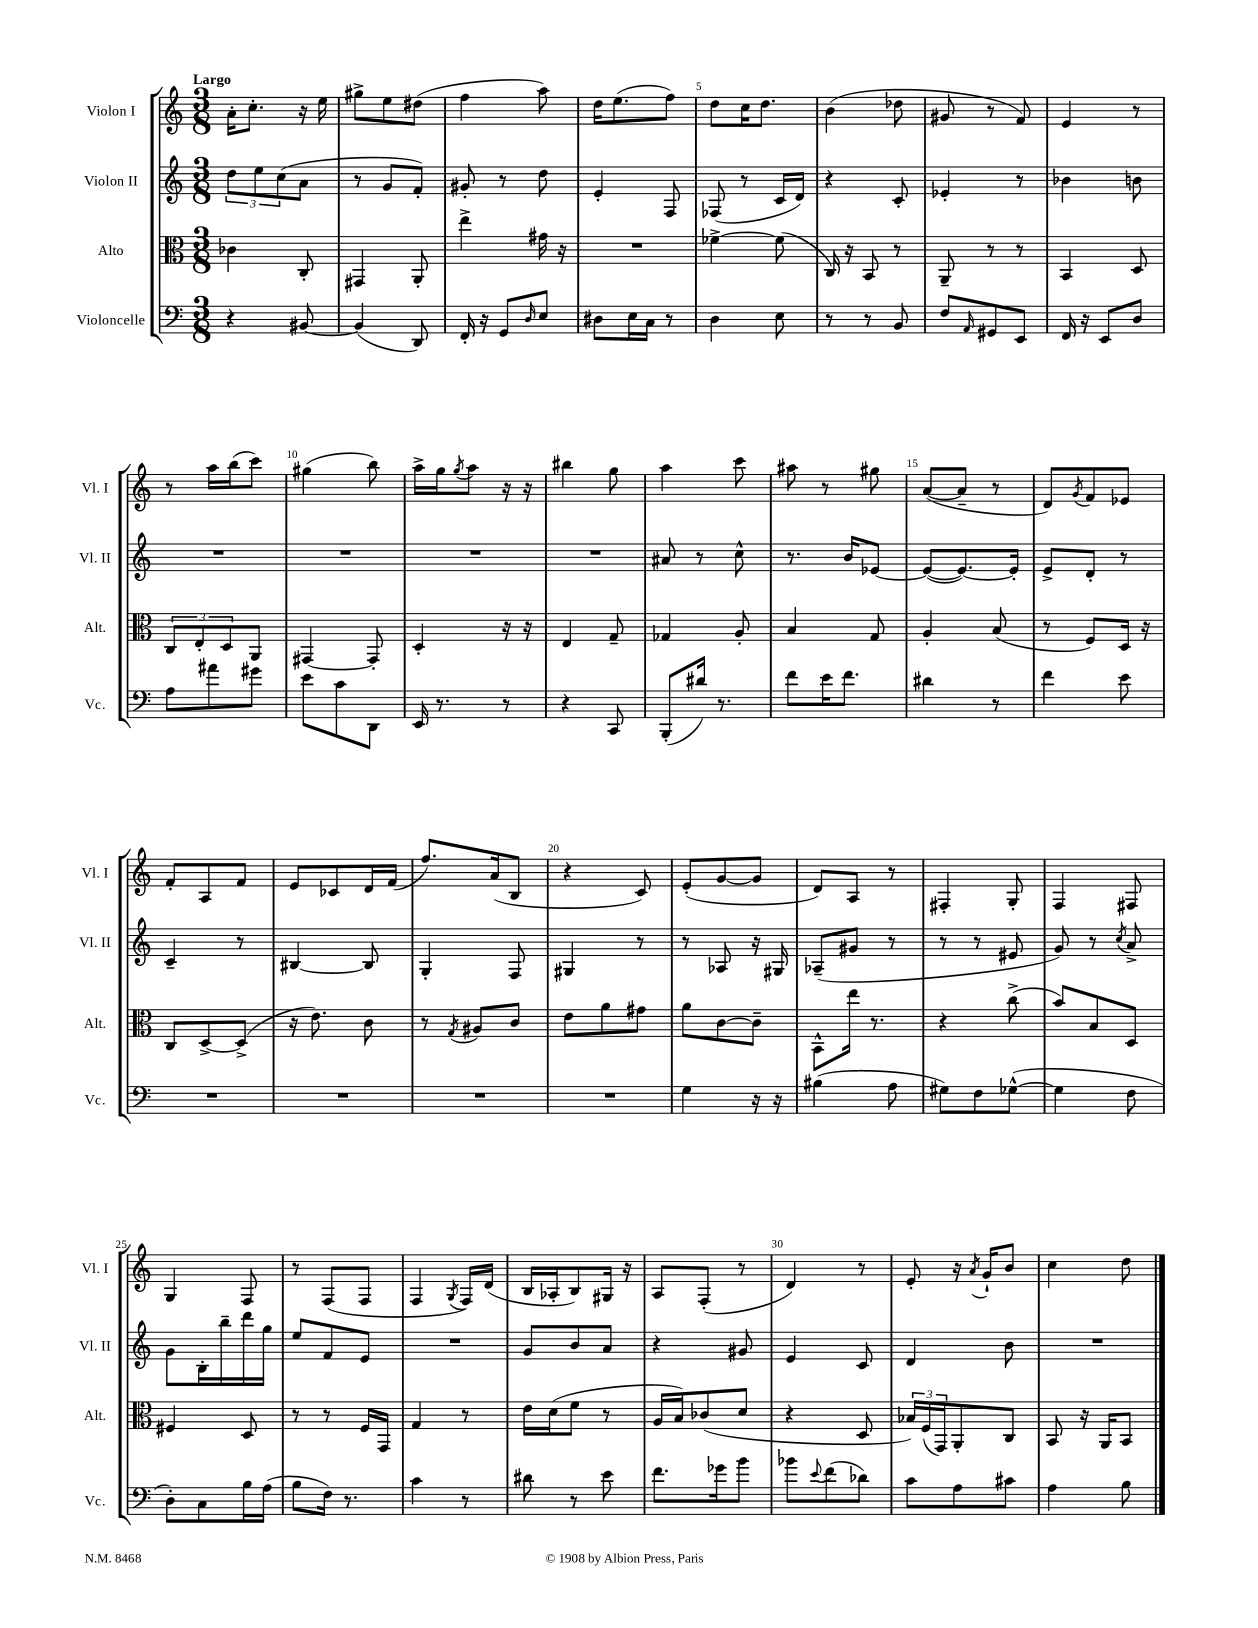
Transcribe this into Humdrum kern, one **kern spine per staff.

**kern	**kern	**kern	**kern
*staff4	*staff3	*staff2	*staff1
*clefF4	*clefC3	*clefG2	*clefG2
*k[]	*k[]	*k[]	*k[]
*M3/8	*M3/8	*M3/8	*M3/8
4r	4c-	12dd	16a'
.	.	.	8.cc'
.	.	12ee	.
.	.	(12cc	.
[8BB#	8C'	8a	16r
.	.	.	16ee
=	=	=	=
(4BB#]	4GG#	8r	8gg#^
.	.	8g	8ee
8DD)	8AA'	8f')	(8dd#
=	=	=	=
16FF'	4ee^	8g#'	4ff
16r	.	.	.
8GG	.	8r	.
16qqD	.	.	.
8E	16g#	8dd	8aa)
.	16r	.	.
=	=	=	=
8D#	4.r	4e'	16dd
.	.	.	(8.ee
16E	.	.	.
16C	.	.	.
8r	.	8F	8ff)
=	=	=	=
4D	[4f-^	(8F-	8dd
.	.	8r	16cc
.	.	.	8.dd
8E	(8f-]	16c	.
.	.	16d)	.
=	=	=	=
8r	16C)	4r	(4b
.	16r	.	.
8r	8BB	.	.
8BB	8r	8c'	8dd-
=	=	=	=
8F	8AA~	4e-'	8g#
16qqAA	.	.	.
8GG#	8r	.	8r
8EE	8r	8r	8f)
=	=	=	=
16FF	4BB	4b-	4e
16r	.	.	.
8EE	.	.	.
8D	8D	8b	8r
=	=	=	=
8A	12C	4.r	8r
.	12E'	.	.
8a#	.	.	16aa
.	12D	.	.
.	.	.	(16bb
8g#	8AA	.	8ccc)
=	=	=	=
8e	[4GG#	4.r	(4gg#
8c	.	.	.
8DD	8GG#']	.	8bb)
=	=	=	=
16EE	4D'	4.r	16aa^
8.r	.	.	16gg
.	.	.	8qgg
.	.	.	8aa
8r	16r	.	16r
.	16r	.	16r
=	=	=	=
4r	4E	4.r	4bb#
8CC	8G~	.	8gg
=	=	=	=
(8BBB'	4G-	8a#	4aa
16d#)	.	8r	.
8.r	.	.	.
.	8A'	8cc^^	8ccc
=	=	=	=
8f	4B	8.r	8aa#
16e	.	.	8r
8.f	.	16b	.
.	8G	[8e-	8gg#
=	=	=	=
4d#	4A'	(8e-_	([8a
.	.	8.e-_)	8a~]
8r	(8B	.	8r
.	.	16e-']	.
=	=	=	=
4f	8r	8e^	8d)
.	.	.	8qg
.	8F)	8d'	8f
8e	16D	8r	8e-
.	16r	.	.
=	=	=	=
4.r	8C	4c~	8f'
.	[8D^	.	8A
.	(8D^]	8r	8f
=	=	=	=
4.r	16r	[4B#	8e
.	8.e)	.	.
.	.	.	8c-
.	8c	8B#]	16d
.	.	.	(16f
=	=	=	=
4.r	8r	4G'	8.ff)
.	8qG	.	.
.	8A#	.	.
.	.	.	(16a
.	8c	8F	8B
=	=	=	=
4.r	8e	4G#	4r
.	8a	.	.
.	8g#	8r	8c)
=	=	=	=
4G	8a	8r	(8e'
.	[8c	8A-	[8g
16r	8c~]	16r	8g]
16r	.	16G#	.
=	=	=	=
(4B#	8BB^^	(8A-~	8d)
.	16ee	8g#	8A
.	8.r	.	.
8A	.	8r	8r
=	=	=	=
8G#)	4r	8r	4F#'
8F	.	8r	.
([8G-^^	(8cc^	8e#	8G'
=	=	=	=
4G-]	8b)	8g)	4F
.	8B	8r	.
.	.	8qcc	.
8F	8D	8a^	8F#
=	=	=	=
8D')	4F#	8g	4G
8C	.	16B'	.
.	.	16bb~	.
16B	8D	16ddd	8F
(16A	.	16gg	.
=	=	=	=
8B	8r	8ee	8r
16F)	8r	8f	(8F
8.r	.	.	.
.	16F	8e	8F
.	16GG	.	.
=	=	=	=
4c	4G	4.r	4F
.	.	.	8qG
8r	8r	.	16F)
.	.	.	(16d
=	=	=	=
8d#	16e	8g	16B
.	(16d	.	16A-'
8r	8f	8b	8B)
8e	8r	8a	16G#
.	.	.	16r
=	=	=	=
8.f	16A	4r	8A
.	16B)	.	.
.	(8c-	.	(8F'
16g-	.	.	.
8b	8d	8g#	8r
=	=	=	=
8b-	4r	4e	4d)
8qqe	.	.	.
(8f	.	.	.
8d-)	8D	8c	8r
=	=	=	=
8c	24B-)	4d	8e'
.	(24F	.	.
.	24GG)	.	.
8A	8AA'	.	16r
.	.	.	8qa
.	.	.	16g`
8c#	8C	8b	8b
=	=	=	=
4A	8BB	4.r	4cc
.	16r	.	.
.	16AA	.	.
8B	8BB	.	8dd
==	==	==	==
*-	*-	*-	*-
